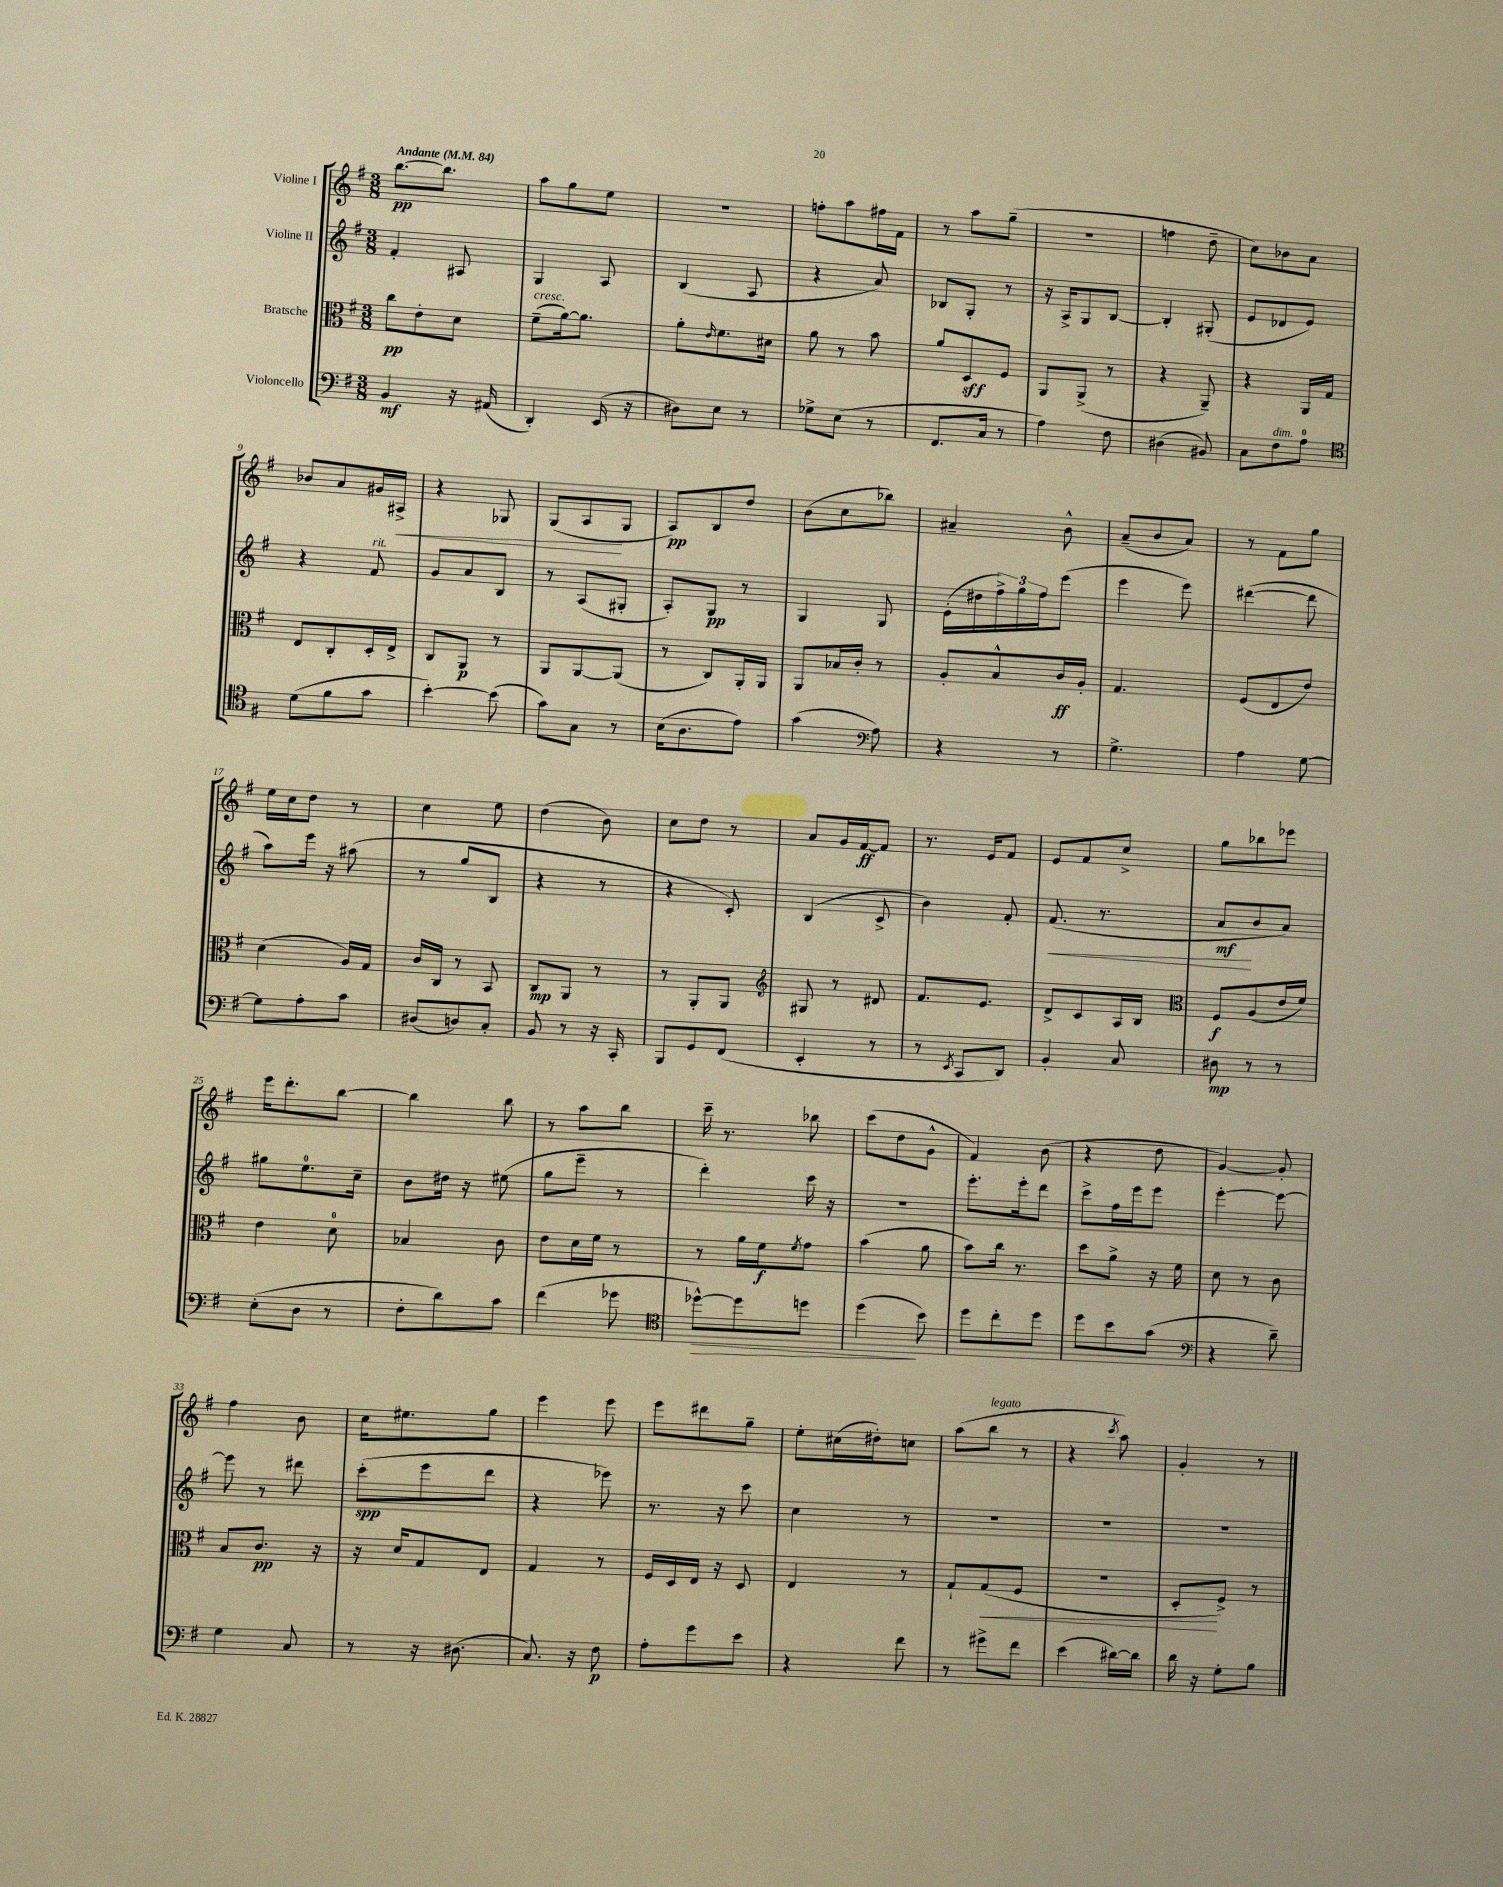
<<
\new StaffGroup <<
\new Staff = "s0" \with { instrumentName = "Violine I" } {
    \clef treble \key g \major \numericTimeSignature \time 3/8 \tempo "Andante" 4 = 84
    b''8.~\pp b''8. |
    a''8 g''8 e''8 |
    R4. |
    f''8-. a''8 fis''16 fis'16 |
    r8 a''8 g''8--( |
    R4. |
    f''4 d''8-- |
    c''8) bes'8 a'8 |
    bes'8 a'8 gis'16 ais16->\< |
    r4 ges8 |
    g8( a8\! g8 |
    a8\pp) b8 d''8 |
    b'8( c''8 bes''8) |
    ais'4-- b'8-^ |
    a'8--( b'8 a'8) |
    r8 fis'8 g''8 |
    e''16 c''16 d''8 r8 |
    c''4 e''8 |
    d''4( b'8) |
    c''8 d''8 r8 |
    a'8 g'16 fis'16~\ff fis'8 |
    r8. e'16 fis'8 |
    e'8 fis'8 c''8-> |
    g''8 bes''8 ees'''8 |
    e'''16 d'''8.-. b''8~ |
    b''4 b''8 |
    r8 a''8 b''8 |
    c'''16-- r8. bes''8 |
    c'''8( d''8 g'8-^ |
    fis'4) b'8( |
    r4 d''8 |
    g'4~) g'8-. |
    fis''4 b'8 |
    c''16 eis''8. g''8 |
    e'''4 e'''8 |
    e'''8 dis'''8 g''8-- |
    e''8-. cis''16( dis''16-.) c''8 |
    a''8( b''8^\markup { \italic "legato" } r8 |
    r4 \acciaccatura { c'''8 } a''8) |
    g'4-. r8 \bar "|." |
}
\new Staff = "s1" \with { instrumentName = "Violine II" } {
    \clef treble \key g \major \numericTimeSignature \time 3/8
    fis'4-. ais8 |
    g4 a8 |
    b4( a8 |
    r4 a'8) |
    bes8 g8-. r8 |
    r16 a16-> g8 b8~ |
    b4-. gis8-.( |
    e'8 des'8 e'8) |
    r4 fis'8^\markup { \italic "rit." } |
    g'8 a'8 b8 |
    r8 a8( gis8-. |
    a8-.) g8\pp r8 |
    g4 g8 |
    e'16-.( dis''16 \tuplet 3/2 { fis''16->) g''16 fis''16 } e'''8( |
    e'''4 e'''8) |
    dis'''4~( dis'''8 |
    a''8) e'''16 r16 ais''8( |
    r8 g''8 b8 |
    r4 r8 |
    r4 c'8-.) |
    b4( c'8-> |
    b'4) fis'8-. |
    fis'8.\<( r8. |
    a'8\mf\! b'8 a'8) |
    gis''8 e''8.-0 c''16-- |
    b'8 dis''16 r16 eis''8( |
    g''8 e'''8-- r8 |
    d'''4-.) c'''16 r16 |
    R4. |
    e'''8.-. e'''16-. d'''8 |
    c'''8-> fis''16 e'''16 e'''8 |
    e'''4~-. e'''8~ |
    e'''8 r8 dis'''8 |
    c'''8-.\spp( e'''8 d'''8 |
    r4 ees'''8) |
    r8. r16 c'''8 |
    c''4 r8 |
    R4. |
    R4. |
    R4. \bar "|." |
}
\new Staff = "s2" \with { instrumentName = "Bratsche" } {
    \clef alto \key g \major \numericTimeSignature \time 3/8
    c''8\pp e'8-. d'8 |
    fis'8--^\markup { \italic "cresc." }( a'16~) a'8. |
    a'8-. \grace { e'16 } fis'8. dis'16 |
    a'8 r8 b'8 |
    a'8 d8\sff fis8 |
    a,8 a,8->( r8 |
    r4 a,8--) |
    r4 a,16 g16 |
    e8 c8-. d16-. e16-> |
    c8 a,8\p r8 |
    a,8 a,8~ a,8( |
    r8 c8) a,16-. a,16 |
    a,8 bes16 c'16-. r8 |
    a8-. b8-^ c'16\ff a16-. |
    g4. |
    fis8( e8 e'8) |
    d'4( a16) g16 |
    c'16 c16 r8 b,8 |
    c8\mp a,8 r8 |
    r8 a,8-. a,8 |
    \clef treble gis8 r8 dis'8 |
    fis'8. e'8. |
    d'8-> c'8 a16 b16 |
    \clef alto fis8\f a8( e'16 fis'16) |
    e'4 d'8-0 |
    bes4 c'8 |
    e'8 d'16 fis'16 r8 |
    r8 a'16 fis'16\f \acciaccatura { fis'8 } g'8 |
    b'4( a'8 |
    b'8) c''16 r8. |
    d''8 a'8-> r16 fis'16 |
    d'8 r8 c'8 |
    b8 c'8.\pp r16 |
    r16 d'16 g8 e8 |
    g4 r8 |
    fis16 d16 e16 r16 d8 |
    e4 r8 |
    g8-! g8\<( fis8 |
    r4. |
    d8-.\! fis8->) r8 \bar "|." |
}
\new Staff = "s3" \with { instrumentName = "Violoncello" } {
    \clef bass \key g \major \numericTimeSignature \time 3/8
    b,4\mf r16 ais,16( |
    d,4-.) e,16( r16 |
    dis8) e8 r8 |
    ges8-> e8( r8 |
    fis,8. c16 r8 |
    a4) fis8 |
    dis4( bis,8) |
    c8 fis8^\markup { \italic "dim." } a8-0 |
    \clef tenor d'8( fis'8 g'8 |
    b'4~-.) b'8( |
    g'8) g8 r8 |
    b16( a8. e'8) |
    g'4( \clef bass a8) |
    r4 r8 |
    g4.-> |
    a4 g8~ |
    g8 a8-. c'8 |
    dis8( d8) c8-. |
    b,8 r8 r16 c,16-. |
    b,,8 g,8 fis,8( |
    e,4-. r8 |
    r8 \acciaccatura { e,8 } c,8 d,8) |
    b,4-. c8 |
    dis8\mp r8 r8 |
    e8-.( d8 r8 |
    fis8-. d'8) c'8 |
    fis'4( ges'8 |
    \clef tenor des''8~-^\>) des''8 d''8 |
    d''4\!( b'8) |
    d''8 c''8-. d''8 |
    d''8 b'8 g'8( |
    \clef bass r4 d'8--) |
    g4 c8 |
    r8 r16 dis8.( |
    c8.) r16 fis8\p |
    a8-. g'8 e'8 |
    r4 fis'8 |
    r8 gis'8-> fis'8 |
    e'4( dis'16~) dis'16 |
    d'16 r16 g8-. b8 \bar "|." |
}
>>
>>
